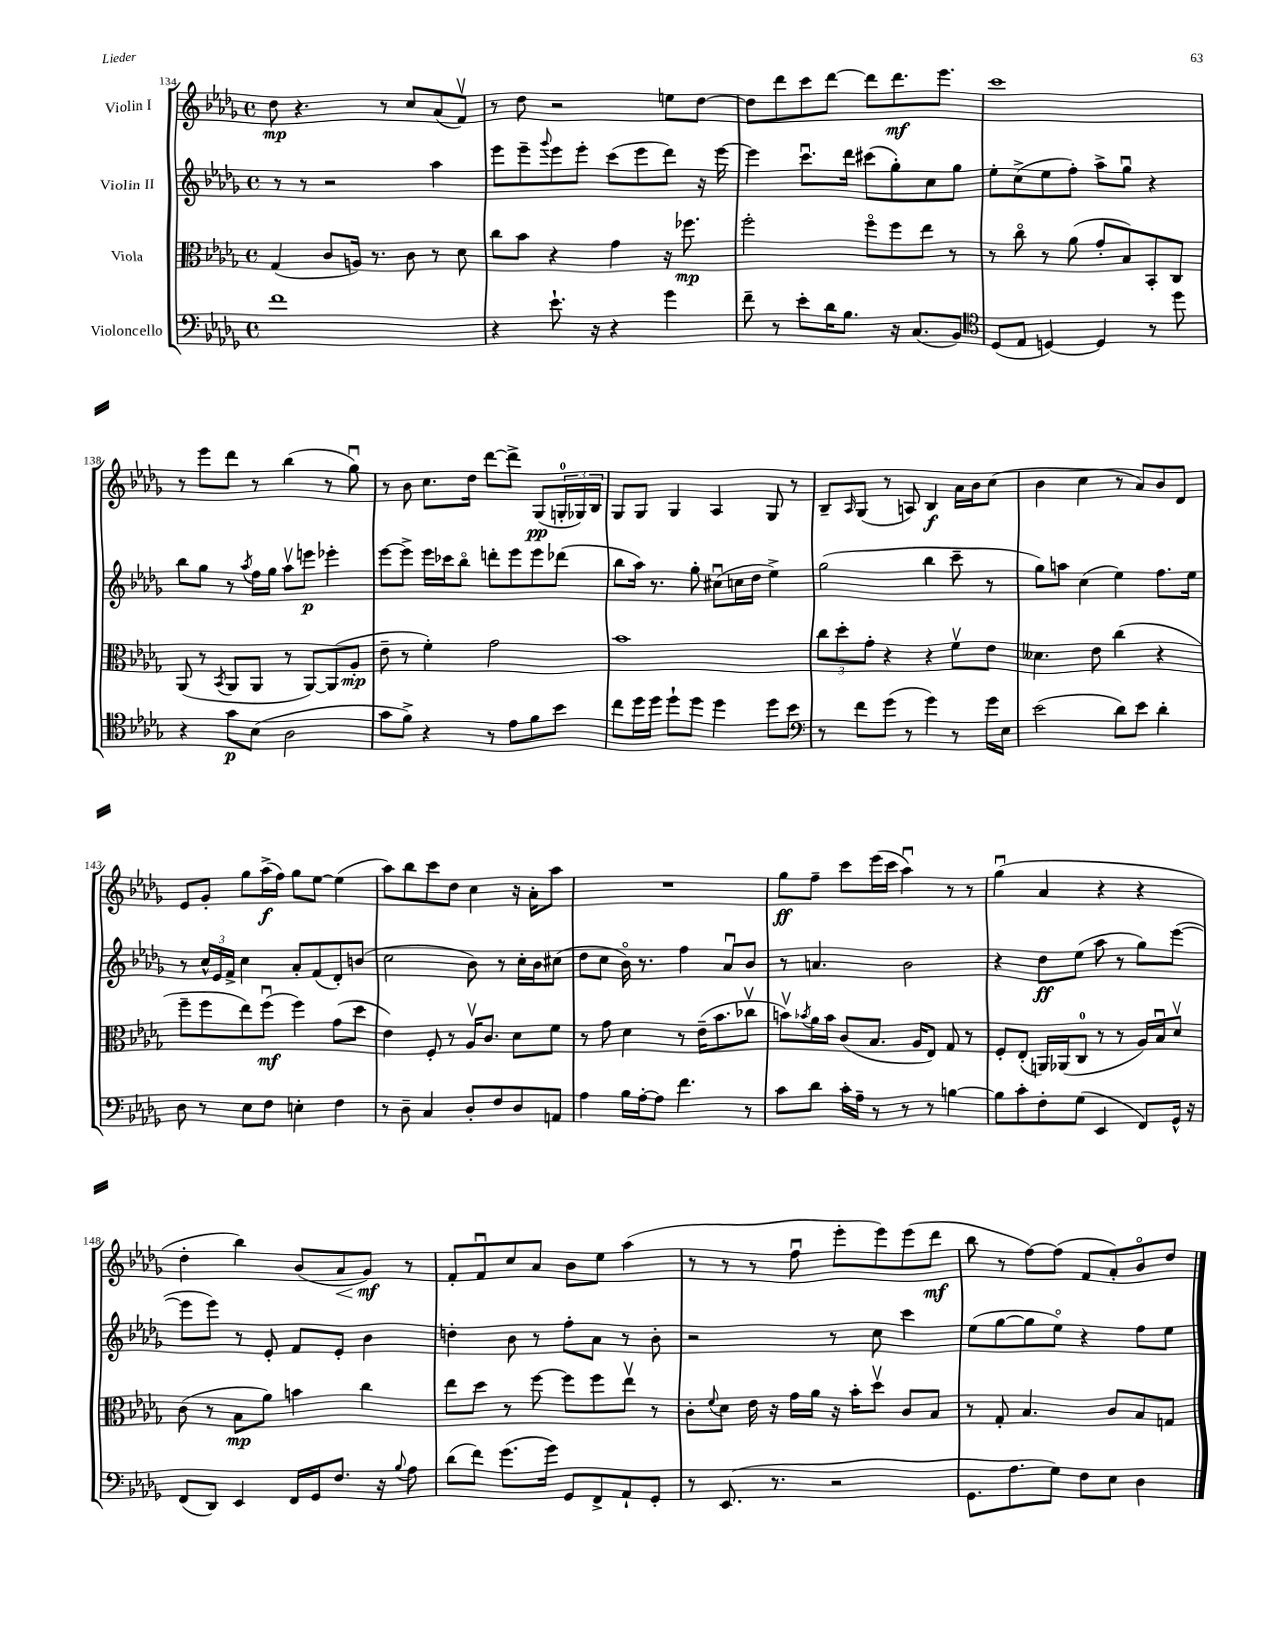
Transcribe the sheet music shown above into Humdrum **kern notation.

**kern	**kern	**kern	**kern
*staff4	*staff3	*staff2	*staff1
*clefF4	*clefC3	*clefG2	*clefG2
*k[b-e-a-d-g-]	*k[b-e-a-d-g-]	*k[b-e-a-d-g-]	*k[b-e-a-d-g-]
*M4/4	*M4/4	*M4/4	*M4/4
*met(c)	*met(c)	*met(c)	*met(c)
1f	(4G-	8r	8dd-
.	.	8r	4.r
.	8c	2r	.
.	16A)	.	.
.	8.r	.	.
.	.	.	8r
.	8c	.	8cc
.	8r	4aa-	(8a-
.	8d-	.	8fv)
=	=	=	=
4r	8cc	8eee-	8r
.	8b-	8eee-~	8dd-
.	.	8qqggg-	.
8.e-`	4r	8eee-	2r
.	.	8eee-'	.
16r	.	.	.
4r	4g-	(8ccc	.
.	.	8eee-	.
4g-	16r	8ddd-)	8ee
.	8.ff-	.	.
.	.	16r	[8dd-
.	.	[16eee-	.
=	=	=	=
8f~	2ff'	4eee-]	8dd-]
8r	.	.	8ddd-
8e-'	.	8.cccu	8ccc
16d-	.	.	[8ddd-
8.B-	.	16ddd-	.
.	8ffo	(8ccc#	8ddd-]
16r	8ff	8gg-')	8.ddd-
(8.C	.	.	.
.	8ee-	8cc	.
.	.	.	8.eee-
8BB-)	8r	8gg-	.
=	=	=	=
*clefC4	*	*	*
(8D-	8r	8ee-'	1ccc
8E-	8cco	(8cc^	.
[4D)	8r	8ee-	.
.	(8a-	8ff')	.
4D]	8g-'	8aa-^	.
.	8B-)	8gg-u	.
8r	8BB-'	4r	.
8dd-	8C	.	.
=	=	=	=
4r	(8AA-	8bb-	8r
.	8r	8gg-	8eee-
.	8qBB-	.	.
8g-	8AA-	8r	8ddd-
.	.	8qaa-	.
(8B-	8AA-	16ff	8r
.	.	16gg-	.
2A-	8r	8aa-v	(4bb-
.	[8AA-)	8eee	.
.	(8AA-]	4eee-'	8r
.	8A-'	.	8gg-u)
=	=	=	=
8g-	8e-~	[8eee-	8r
8f^)	8r	8eee-^]	8b-
4r	4f')	16eee-	8.cc
.	.	16ccc-	.
.	.	8bb-o	.
.	.	.	16dd-
8r	2g-	8ddd'	[8ddd-
8e-	.	8eee-	8ddd-^]
8f	.	8eee-	(8G-
8b-	.	(8ddd-	24G'
.	.	.	24G-)
.	.	.	24B-
=	=	=	=
8cc	1b-	8bb-	8G-
16dd-	.	16aa-)	8G-
16dd-	.	8.r	.
8dd-`	.	.	4G-
8dd-	.	8gg-'	.
4dd-	.	(8cc#u	4A-
.	.	16cc	.
.	.	16dd-	.
8dd-	.	4ee-^)	8G-
8b-	.	.	8r
=	=	=	=
*clefF4	*	*	*
8r	12cc	(2gg-	8B-~
.	12dd-'	.	.
.	.	.	16qqA-
8f	.	.	(8G-
.	12g-'	.	.
(8g-	4r	.	8r
8r	.	.	8A)
4g-)	4r	4bb-	4B-
8r	8fv	8ccc~	16a-
.	.	.	16b-
16g-	8e-	8r	(8cc
16E-	.	.	.
=	=	=	=
(2e-	4.d--	8gg-)	4b-
.	.	8aa	.
.	.	(4cc	4cc
.	8e-	.	.
8d-)	(4cc	4ee-)	8r
8e-	.	.	8a-)
4d-'	4r	8.ff	8b-
.	.	.	8d-
.	.	16ee-	.
=	=	=	=
8D-	8ff~	8r	8e-
8r	8ff	24cc^^	8g-'
.	.	24e-	.
.	.	24f^	.
8E-	8ee-)	4cc	8gg-
8F	(8ffu	.	(16aa-^
.	.	.	16ff)
4E'	4ff)	8a-'	8gg-
.	.	(8f	[8ee-
4F	(8g-	8d-')	(4ee-]
.	8dd-	(8b	.
=	=	=	=
8r	4e-)	2cc	8aa-)
8D-~	.	.	8bb-
4C	8F'	.	8ccc
.	8r	.	8dd-
8D-'	16A-v	8b-)	4cc
.	8.c	.	.
8F	.	8r	.
8D-	8d-	16cc'	16r
.	.	16b-	16a-'
8AA	8f	(8cc#	8aa-
=	=	=	=
4A-	8r	8dd-	1r
.	8g-	8cc	.
16B-	4d-	16b-o)	.
[16A-'	.	8.r	.
8A-]	.	.	.
4.f	8r	4ff	.
.	(16e-~	.	.
.	8.b-	.	.
.	.	8a-u	.
8r	8cc-v	8b-	.
=	=	=	=
8c	8bv)	8r	8gg-
.	8qb-	.	.
8d-	16a-	4.a	8ff~
.	16b-	.	.
16c'	(8c	.	8ccc
16A-~	.	.	.
8r	8.B-	.	(16eee-
.	.	.	16ccc
8r	.	2b-	4aa-u)
.	16A-	.	.
8r	8E-)	.	.
[4B	8G-	.	8r
.	8r	.	8r
=	=	=	=
8B]	8F'	4r	(4gg-u
8c'	(8E-'	.	.
8F'	16AA)	8dd-	4a-
.	(16AA-	.	.
(8G-	8C	(8ee-	.
4EE-	8r	8aa-	4r
.	8r	8r	.
8FF)	16A-)	8gg-)	4r
.	16B-u	.	.
16GG-^^	8d-v	([8eee-	.
16r	.	.	.
=	=	=	=
(8FF	(8c	8eee-]	4dd-'
8DD-)	8r	8eee-)	.
4EE-	8B-	8r	4bb-)
.	8a-)	8e-'	.
16FF	4b	8f	(8b-
16GG-	.	.	.
8.F	.	8e-'	8a-
.	4cc	4b-	8g-)
16r	.	.	.
8qqB-	.	.	.
8A-	.	.	8r
=	=	=	=
(8d-	8ee-	4dd'	8f'
8f)	8dd-	.	8fu
(8.g-	8r	8b-	8cc
.	[8ff	8r	8a-
16g-)	.	.	.
8GG-	8ff]	8ff'	8b-
8FF^	8ff	8a-	8ee-
8AA-`	8ee-v	8r	(4aa-
8GG-'	8r	8b-'	.
=	=	=	=
8r	8c'	2r	8r
.	8qqf	.	.
(8.EE-	8d-	.	8r
.	16e-	.	8r
8.r	16r	.	.
.	16g-	.	8ffu
.	16a-	.	.
2r	16r	8r	8eee-'
.	16b-'	.	.
.	8dd-v	8cc	8eee-)
.	8c	4ccc	(8eee-
.	8B-	.	8ddd-
=	=	=	=
8.GG-	8r	(8ee-	8bb-
.	8G-'	[8gg-	8r
8.A-	.	.	.
.	4.B-	8gg-]	[8ff)
8G-)	.	8ee-o)	(8ff]
8F	.	4r	8f
8E-	8c	.	8a-')
4D-	8B-	8ff	8b-o
.	8G	8ee-	8dd-
==	==	==	==
*-	*-	*-	*-
